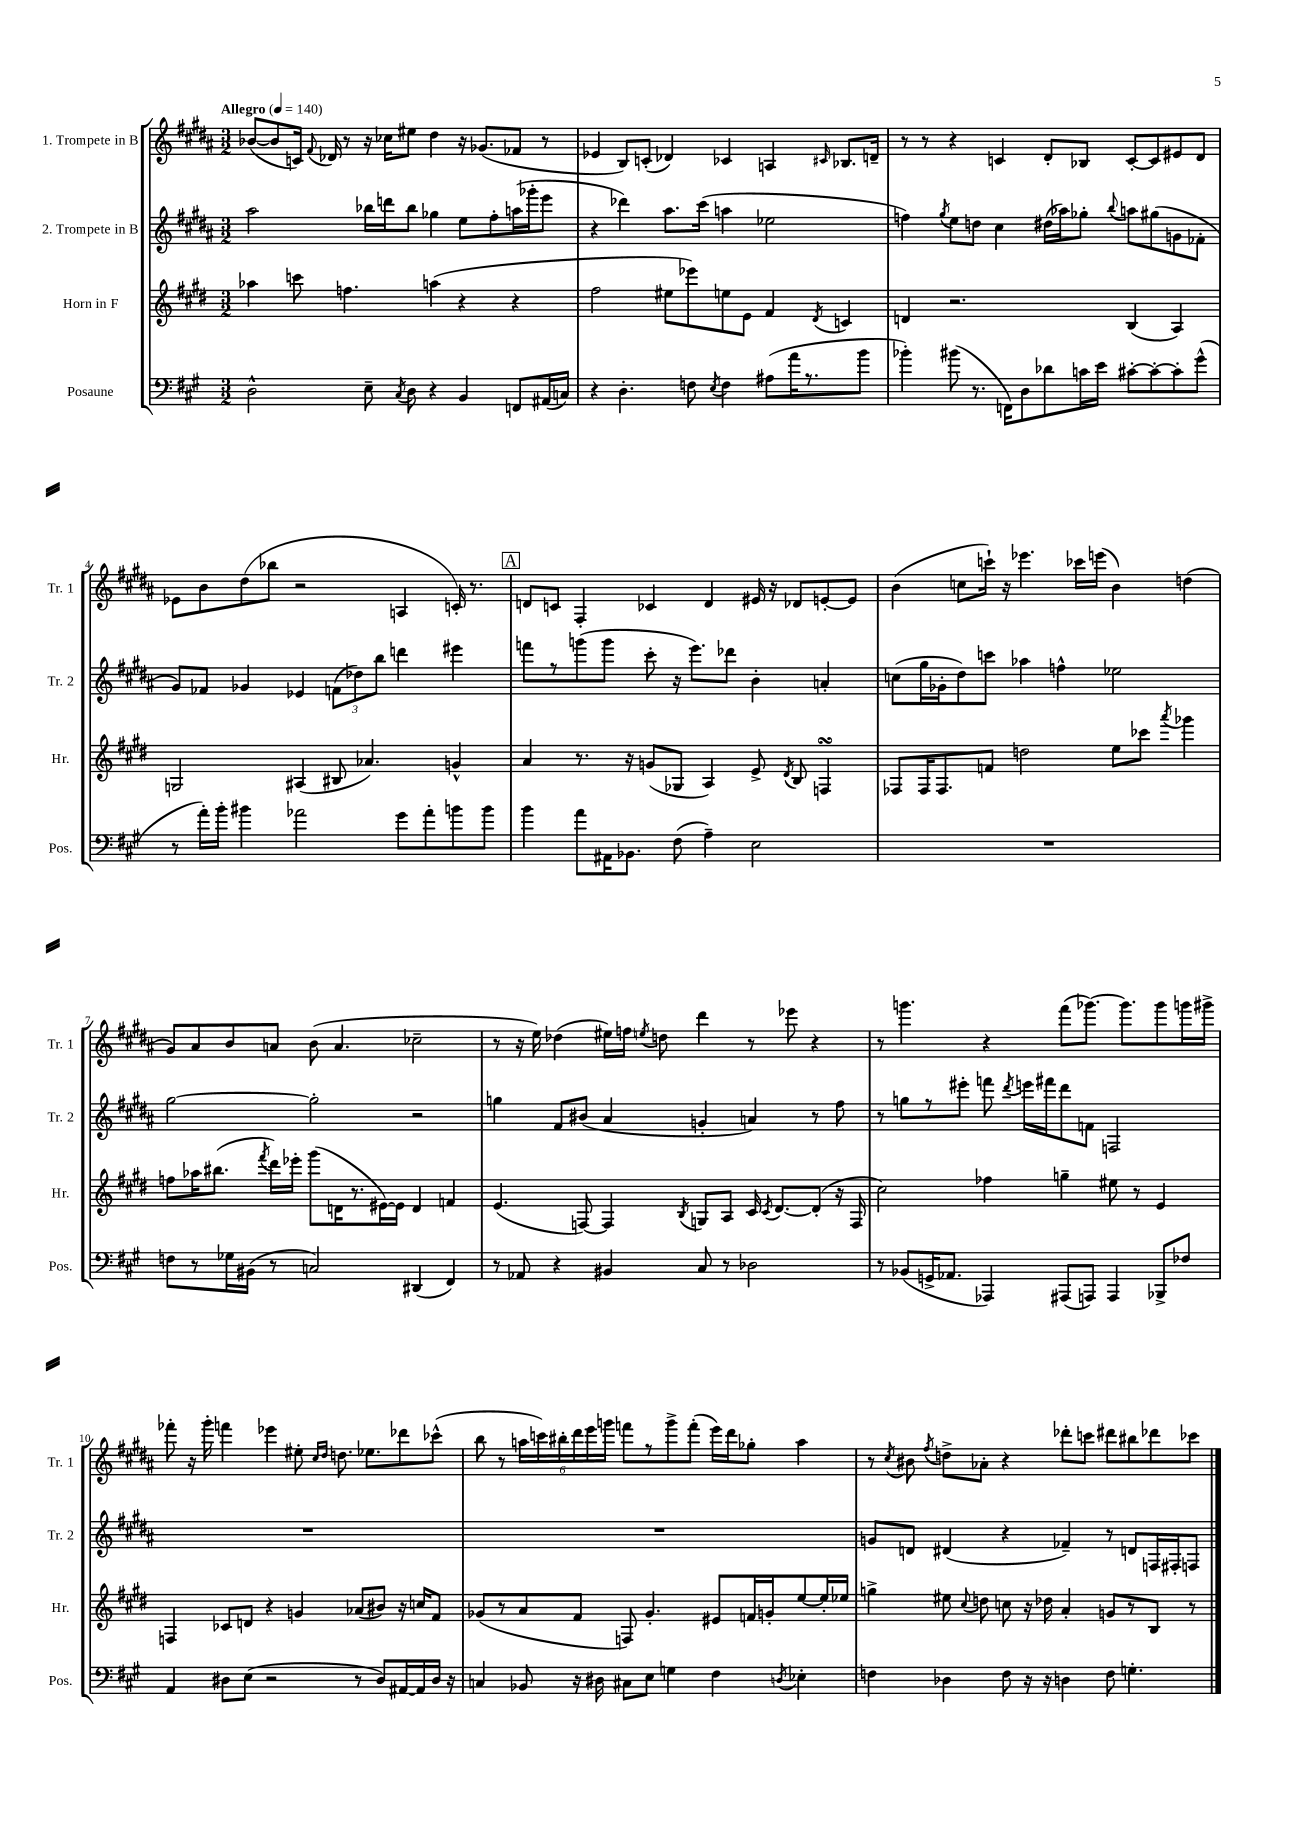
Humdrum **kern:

**kern	**kern	**kern	**kern
*staff4	*staff3	*staff2	*staff1
*clefF4	*clefG2	*clefG2	*clefG2
*k[f#c#g#]	*k[f#c#g#d#]	*k[f#c#g#d#a#]	*k[f#c#g#d#a#]
*M3/2	*M3/2	*M3/2	*M3/2
*MM140	*MM140	*MM140	*MM140
2D^^	4aa-	2aa#	([8b-
.	.	.	8b-]
.	8ccc	.	16c)
.	.	.	8qqf#
.	.	.	16d-
.	4.ff	.	8r
8E~	.	16bb-	16r
.	.	16ddd	16cc-
8qC#	.	.	.
8D	.	8bb-	8ee#
4r	(4aa	4gg-	4dd#
4BB	4r	8ee	16r
.	.	.	(8.g-
.	.	8ff#'	.
8FF	4r	(16aa	8f-
.	.	16ggg-'	.
(16AA#	.	8eee	8r
16C)	.	.	.
=	=	=	=
4r	2ff#	4r	4e-
4.D'	.	4ddd-)	8B)
.	.	.	(8c'
.	8ee#	8.aa#	4d-)
8F	8eee-)	.	.
.	.	(16ccc#	.
8qE	.	.	.
4F	8ee	4aa	4c-
.	8e	.	.
(8A#	4f#	2ee-	4A
16a	.	.	.
8.r	.	.	.
.	8qd#	.	16qqc#
.	4c	.	8.B-
8b	.	.	.
.	.	.	16d~
=	=	=	=
4b-')	4d	4ff)	8r
.	.	.	8r
.	.	8qgg#	.
(8b#	2.r	8ee	4r
8.r	.	8dd	.
.	.	4cc#	4c
16FF)	.	.	.
8D	.	.	.
8d-	.	(16dd#	8d#'
.	.	16aa-)	.
16c	.	8gg-'	8B-
16e	.	.	.
.	.	8qqbb	.
[8c#'	(4B	8aa	[8c'
8c#'_	.	(8gg#	8c]
8c#']	4A)	8g	8e#
(8g#^^	.	8f-'	8d#
=	=	=	=
8r	2G	8g#)	8e-
16a')	.	8f-	8b
16b'	.	.	.
4b#	.	4g-	(8dd#
.	.	.	8bb-
2a-	(4A#	4e-	2r
.	8B#	(12f	.
.	.	12dd-)	.
.	4.a-)	.	.
.	.	12bb	.
8g#	.	4ddd	4A
8a-'	.	.	.
8b	4g^^	4eee#	16c')
.	.	.	8.r
8b	.	.	.
=	=	=	=
4b	4a	8fff	8d
.	.	8r	8c
8a	8.r	(8ggg	4F#'
16AA#	.	8ggg	.
8.BB-	16r	.	.
.	(8g	8ccc#'	4c-
(8F#	8G-	16r	.
.	.	8.eee)	.
4A~)	4A)	.	4d
.	.	8ddd-	.
2E	8e^	4b'	16e#
.	.	.	16r
.	8qd#	.	.
.	8B	.	8d-
.	4F	4a'	[8e'
.	.	.	8e]
=	=	=	=
1.r	8F-	(8cc	(4b
.	16F-	16gg#	.
.	8.F-	16g-'	.
.	.	8dd#)	8cc
.	8f	8ccc	16ccc`)
.	.	.	16r
.	2dd	4aa-	4.eee-
.	.	4ff^^	.
.	.	.	16ccc-
.	.	.	(16eee
.	8ee	2ee-	4b)
.	8ccc-	.	.
.	8qaaa	.	.
.	4ggg-	.	(4dd
=	=	=	=
8F	8ff	[2gg#	8g#)
8r	16aa-	.	8a#
.	(8.bb#	.	.
16G-	.	.	8b
(16BB#	.	.	.
.	8qfff#	.	.
8r	16ddd#)	.	8a
.	16eee-'	.	.
2C)	(8ggg#	2gg#']	(8b
.	16d	.	4.a
.	8.r	.	.
.	[16e#)	.	.
.	16e#]	.	.
(4DD#	4d	2r	2cc-~
4FF#)	4f	.	.
=	=	=	=
8r	(4.e	4gg	8r
8AA-	.	.	16r
.	.	.	16ee)
4r	.	8f#	(4dd-
.	[8F)	(8b#	.
4BB#	4F]	4a#	16ee#)
.	.	.	16ff
.	.	.	8qee
.	.	.	8dd
.	8qB	.	.
8C#	8G	4g'	4ddd#
8r	8A	.	.
2D-	16c#	4a)	8r
.	8qc#	.	.
.	[8.d#	.	.
.	.	.	8eee-
.	(8d#']	8r	4r
.	16r	8ff#	.
.	16F	.	.
=	=	=	=
8r	2cc#)	8r	8r
(8BB-	.	8gg	4.ggg
16GG^	.	8r	.
8.AA-	.	.	.
.	.	8eee#'	.
4AAA-)	4ff-	8fff	4r
.	.	8qddd#	.
.	.	16eee	.
.	.	16fff#	.
(8AAA#	4gg~	8ddd#	(8fff#
8AAA)	.	8f	[8.ggg-)
4AAA	8ee#	2F	.
.	.	.	8.ggg-]
.	8r	.	.
8BBB-^	4e	.	8ggg-
8F-	.	.	16ggg
.	.	.	16ggg#^
=	=	=	=
4AA	4F	1.r	8fff-'
.	.	.	16r
.	.	.	16ggg#'
8D#	8c-	.	4fff
(8E	8d	.	.
2r	4r	.	4eee-
.	4g	.	8ee#'
.	.	.	16qqcc#
.	.	.	16qqdd#
.	.	.	8.dd
8r	(8a-	.	.
.	.	.	8.ee-
8D#)	8b#)	.	.
[16AA#	16r	.	8ddd-
16AA#]	16cc	.	.
16D#	8f#	.	(8ccc-^^
16r	.	.	.
=	=	=	=
4C	(8g-	1.r	8bb
.	8r	.	8r
8BB-	8a	.	24aa
.	.	.	24ccc)
.	.	.	24bb#'
16r	8f#	.	24ddd#
.	.	.	24eee
16D#	.	.	.
.	.	.	24ggg
8C#	8F)	.	8fff
8E	4.g-'	.	8r
4G	.	.	8ggg^
.	.	.	(8fff'
4F#	8e#	.	16eee)
.	.	.	16ddd#
.	16f	.	8gg-'
.	16g'	.	.
8qD	.	.	.
4E-'	[8ee	.	4aa
.	16ee']	.	.
.	16ee-	.	.
=	=	=	=
4F	4gg^	8g	8r
.	.	.	8qcc#
.	.	8d	8b#
.	.	.	8qff#
4D-	8ee#	(4d#	8dd^
.	8qqcc#	.	.
.	8dd	.	8a-'
8F	8cc	4r	4r
16r	16r	.	.
16r	16dd-	.	.
4D	4a'	4f-~)	8ddd-'
.	.	.	8ccc
8F	8g	8r	8ddd#
4.G'	8r	8d	8bb#
.	8B	16F	8ddd-
.	.	16F#'	.
.	8r	8F	8ccc-
==	==	==	==
*-	*-	*-	*-
